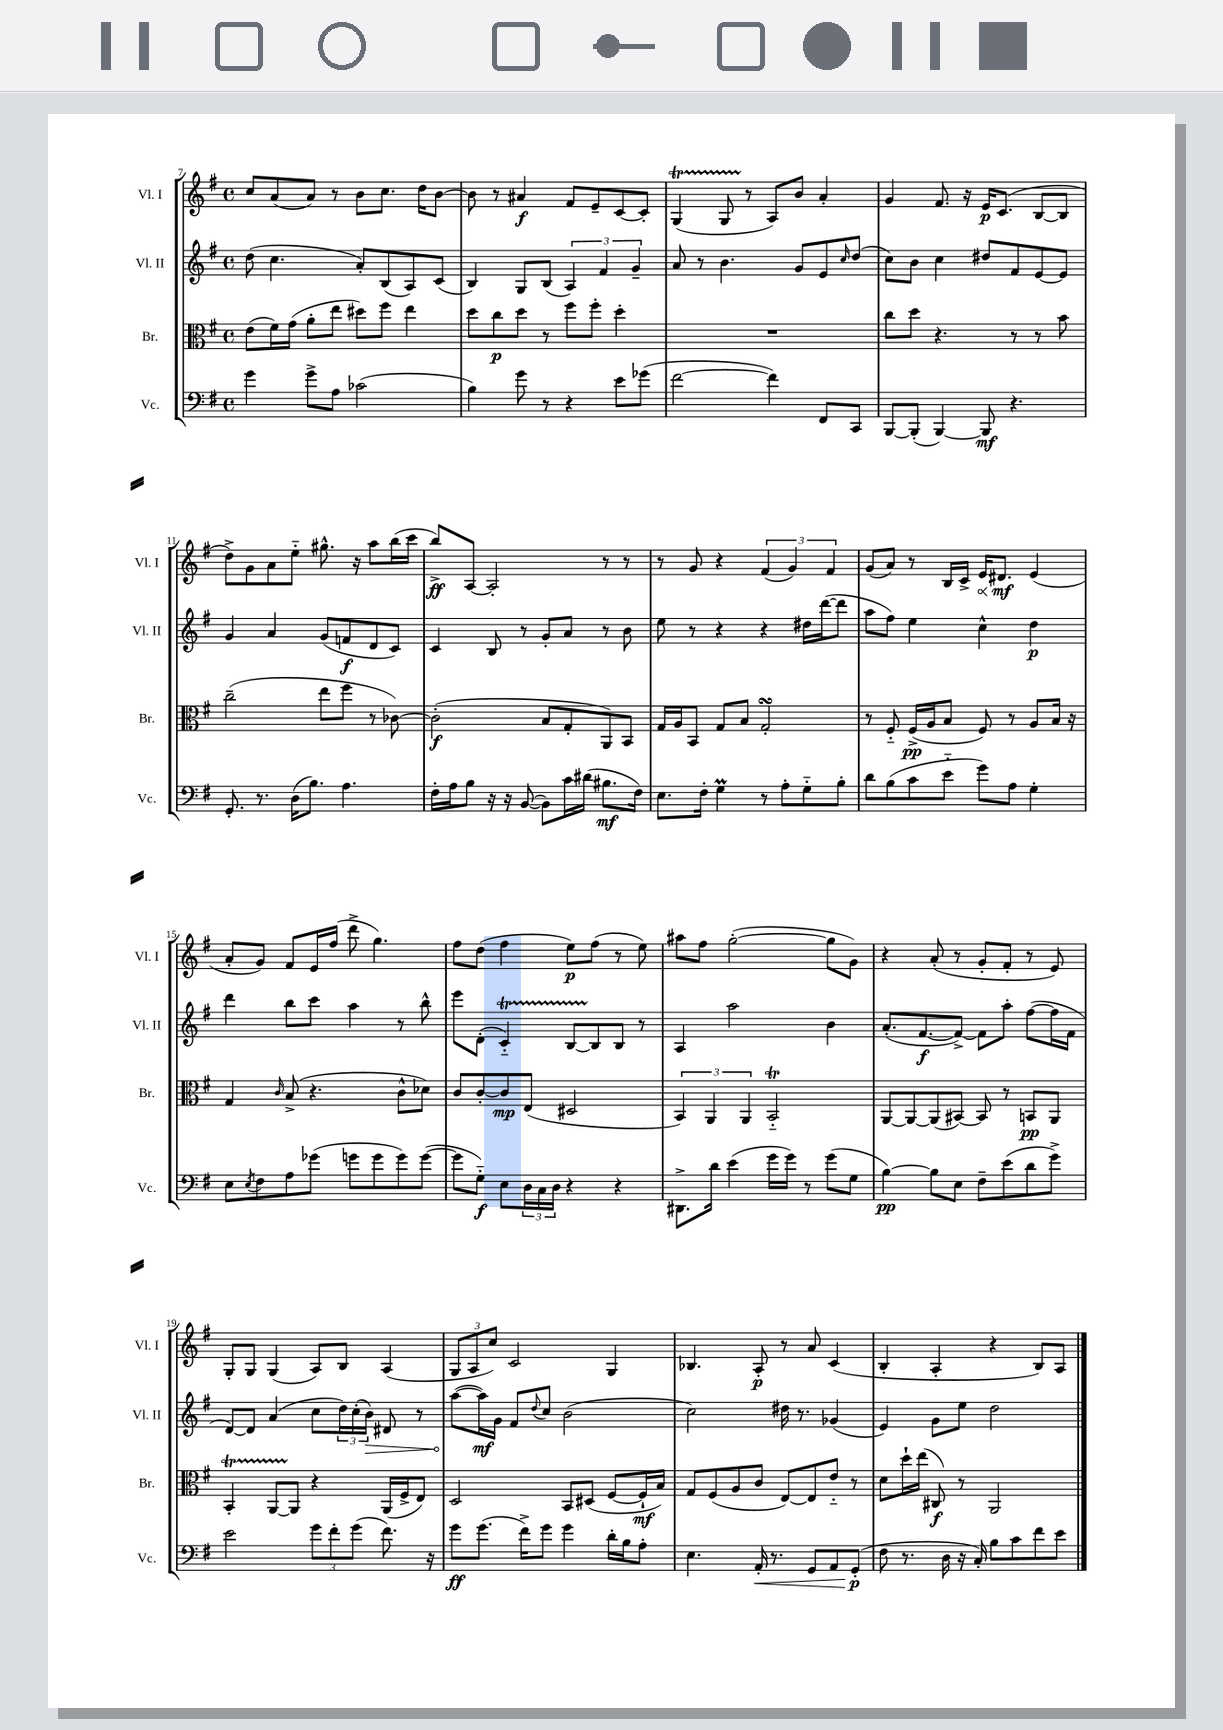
<<
\new StaffGroup <<
\new Staff = "s0" \with { instrumentName = "Vl. I" shortInstrumentName = "Vl. I" } {
    \clef treble \key g \major \defaultTimeSignature \time 4/4
    c''8 a'8( a'8) r8 b'8 c''8. d''16 b'8~ |
    b'8 r8 ais'4\f fis'8 e'8-- c'8~ c'8-. |
    g4\startTrillSpan( g8 r8\stopTrillSpan a8) b'8 a'4-. |
    g'4 fis'8. r16 e'16\p c'8.( b8~ b8 |
    d''8->) g'8 a'8 e''8-_ gis''8.-^ r16 a''8 b''16( c'''16 |
    b''8->\ff) a8~ a2-. r8 r8 |
    r8 g'8 r4 \tuplet 3/2 { fis'4( g'4) fis'4 } |
    g'8( a'8) r8 b16 c'16-> \once \override Hairpin.circled-tip = ##t e'16\< dis'8.\mf\! e'4( |
    a'8-. g'8) fis'8 e'16 fis''16( d'''8-> g''4.) |
    fis''8 d''8( fis''4 e''8\p) fis''8( r8 e''8) |
    ais''8 fis''8 g''2~-.( g''8 g'8) |
    r4 a'8-.( r8 g'8-. fis'8-. r8 e'8) |
    g8-. g8 g4( a8) b8 a4( |
    \tuplet 3/2 { g8 a8 c''8) } c'2 g4 |
    bes4. a8-.\p r8 a'8 c'4( |
    b4-. a4-. r4 b8) a8 \bar "|." |
}
\new Staff = "s1" \with { instrumentName = "Vl. II" shortInstrumentName = "Vl. II" } {
    \clef treble \key g \major \defaultTimeSignature \time 4/4
    d''8( c''4. a'8-.) b8( a8) c'8( |
    b4) g8 b8( \tuplet 3/2 { a4) fis'4 g'4-- } |
    a'8 r8 b'4. g'8 e'8 \grace { c''16 } d''8( |
    c''8) b'8 c''4 dis''8 fis'8 e'8~ e'8 |
    g'4 a'4 g'8( f'8\f d'8 c'8) |
    c'4 b8 r8 g'8-. a'8 r8 b'8 |
    e''8 r8 r4 r4 dis''16 d'''16~( d'''8 |
    a''8 fis''8) e''4 c''4-^ d''4\p |
    d'''4 b''8 c'''8 a''4 r8 b''8-^ |
    e'''8 d'8-.( c'4-_\startTrillSpan) b8~ b8\stopTrillSpan b8 r8 |
    a4 a''2 b'4 |
    a'8.-.( fis'8.~\f fis'8~->) fis'8 a''8-. fis''8~( fis''16 fis'16 |
    d'8~) d'8 a'4( c''8 \tuplet 3/2 { d''16) c''16-.( \once \override Hairpin.circled-tip = ##t b'16\>) } dis'8 r8 |
    a''8~\!( a''16\mf) g'16 fis'8 \appoggiatura { d''8 } c''8 b'2( |
    c''2) dis''16 r8. ges'4( |
    e'4) g'8 e''8 d''2 \bar "|." |
}
\new Staff = "s2" \with { instrumentName = "Br." shortInstrumentName = "Br." } {
    \clef alto \key g \major \defaultTimeSignature \time 4/4
    e'8( fis'16) g'16( a'8-. e''8 dis''8) fis''8 e''4 |
    d''8 c''8\p d''8 r8 fis''8 fis''8-. d''4-. |
    R1 |
    c''8 d''8 r4. r8 r8 b'8 |
    c''2--( e''8 fis''8 r8 ces'8~) |
    ces'2-.\f( b8 g8-. a,8) b,8 |
    g16 a16 b,8 g8 b8 g2-.\turn |
    r8 fis8-_ fis16->\pp( a16 b8 fis8) r8 a8 b16 r16 |
    g4 \grace { c'16 } b8->( r4. c'8-^ des'8) |
    c'8 c'8~-. c'8\mp e8( dis2 |
    \tuplet 3/2 { b,4) a,4 a,4 } b,2-_\trill |
    a,8~ a,8~ a,8( bis,8~) bis,8 r8 b,8\pp a,8 |
    b,4-.\startTrillSpan a,8~ a,8\stopTrillSpan r4 a,16( fis16-> e8) |
    d2 b,8 dis8( fis8~ fis16-!\mf b16) |
    g8 fis8( a8 c'8 e8~) e8 e'8-_ r8 |
    d'8 d''16-! e''16( cis8\f) r8 a,2 \bar "|." |
}
\new Staff = "s3" \with { instrumentName = "Vc." shortInstrumentName = "Vc." } {
    \clef bass \key g \major \defaultTimeSignature \time 4/4
    g'4 g'8-> a8 ces'2( |
    b4) g'8 r8 r4 e'8 ges'8( |
    fis'2~ fis'4) fis,8 c,8 |
    b,,8~ b,,8-.( b,,4~) b,,8\mf r4. |
    g,8.-. r8. d16( b8.) a4. |
    fis16-. a16 b8 r16 r16 b,8~( b,8) c'16 dis'16( bis8.\mf fis16) |
    e8. fis16-. g4\prall r8 a8-. g8-_ b8-. |
    d'8 b8( c'8 e'8-_ g'8) a8 g4-. |
    e8 \acciaccatura { e8 } fis8 a8 ges'8( g'8 g'8 g'8) g'8~( |
    g'8 g8-_\f) e8 \tuplet 3/2 { d16 c16 d16 } r4 r4 |
    dis,8.-> d'16 e'4( g'16 g'16) r8 g'8( g8 |
    b4~\pp) b8 e8 fis8-- e'8( d'8 g'8->) |
    e'2 \tuplet 3/2 { g'8 fis'8-. g'8( } fis'8.) r16 |
    g'8\ff g'8.( fis'16->) g'8 g'4 d'16-. b16 a8-. |
    e4. a,16-.\< r8. g,8 a,8 g,8-.\p\!( |
    fis8 r8. d16 r16 c16-.) b8 c'8 fis'8 e'8 \bar "|." |
}
>>
>>
\layout { \context { \Score currentBarNumber = #7 } }
